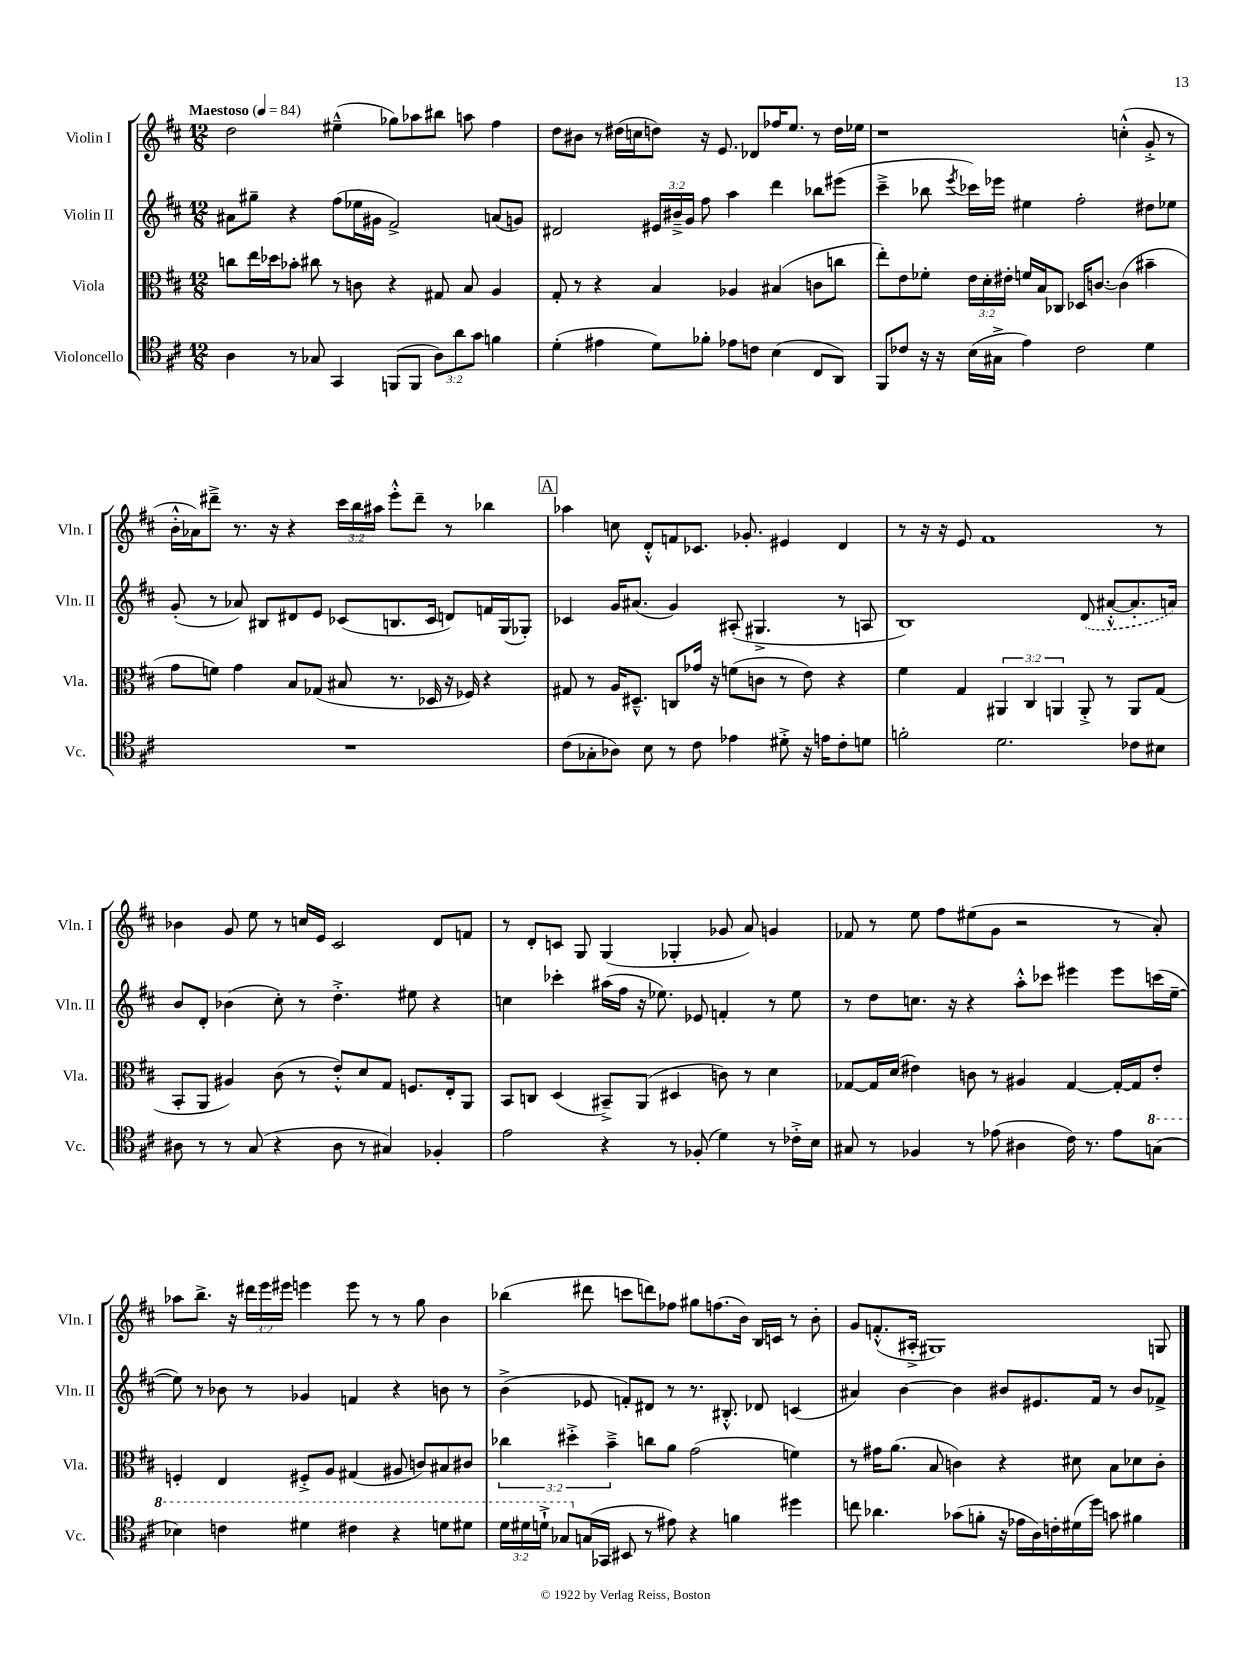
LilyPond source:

<<
\new StaffGroup <<
\new Staff = "s0" \with { instrumentName = "Violin I" shortInstrumentName = "Vln. I" } {
    \clef treble \key d \major \numericTimeSignature \time 12/8 \override Staff.TupletNumber.text = #tuplet-number::calc-fraction-text \tempo "Maestoso" 4 = 84
    \autoBeamOff d''2 eis''4---^( ges''8[) aes''8 bis''8] a''8 fis''4 |
    d''8[ bis'8] r8 dis''16[( c''16 d''8]) r16 e'8. des'8[ fes''16 e''8.] r8 d''16[ ees''16] |
    r1 c''4-.-^( g'8-.-> r8 |
    b'16[-.-^ aes'16) dis'''8]---> r8. r16 r4 \tuplet 3/2 { cis'''16[ b''16 ais''16] } e'''8[-.-^ dis'''8]-- r8 bes''4 |
    \mark \markup { \box "A" } aes''4 c''8 d'8[-.-^ f'8 ces'8.] ges'8.-. eis'4 d'4 |
    r8 r16 r16 e'8 fis'1 r8 |
    bes'4 g'8 e''8 r8 c''16[ e'16] cis'2 d'8[ f'8] |
    r8 d'8[-. c'8] g8 g4( ges4-. ges'8 a'8) g'4 |
    fes'8 r8 e''8 fis''8[ eis''8( g'8] r2 r8 a'8-.) |
    aes''8[ b''8.]-> r16 \tuplet 3/2 { dis'''16[ e'''16 eis'''16] } e'''4 e'''8 r8 r8 g''8 b'4 |
    bes''4( dis'''8 c'''8[ d'''8) fes''8] gis''8[ f''8.( b'16]) b16[ c'16] r8 b'8-. |
    g'8[ f'8.-.-^( ais16]-.-> gis1) g8 \bar "|." |
}
\new Staff = "s1" \with { instrumentName = "Violin II" shortInstrumentName = "Vln. II" } {
    \clef treble \key d \major \numericTimeSignature \time 12/8 \override Staff.TupletNumber.text = #tuplet-number::calc-fraction-text
    \autoBeamOff ais'8[ gis''8]-- r4 fis''8[( ees''16 gis'16] fis'2->) a'8[( g'8]) |
    dis'2 \tuplet 3/2 { eis'16[ bis'16---> g'16] } fis''8 a''4 d'''4 bes''8[ eis'''8]( |
    cis'''4---> bes''8 \acciaccatura { e'''8 } ces'''16[) ees'''16] eis''4 fis''2-. dis''8[ ees''8] |
    g'8-.( r8 aes'8) bis8[ dis'8 e'8] ces'8[( b8. ces'16] d'8[) f'16 g16( ges8]-.) |
    \mark \markup { \box "A" } ces'4 g'16[ ais'8.]( g'4) ais8-.( gis4.-> r8 a8 |
    b1) \once \slurDashed d'8( ais'8[~-.-^ ais'8.-. a'16]) |
    b'8[ d'8]-. bes'4( cis''8-.) r8 d''4.-.-> eis''8 r4 |
    c''4 ces'''4-. ais''16[( fis''16] r16 ees''8.) ees'8 f'4-. r8 ees''8 |
    r8 d''8[ c''8.] r16 r4 a''8[-.-^ ces'''8] eis'''4 eis'''8[ c'''16( e''16]~-- |
    e''8) r8 bes'8 r8 ges'4 f'4 r4 b'8 r8 |
    b'4->( ees'8 f'8[-.) dis'8] r8 r8. bis8.-.-^ des'8 c'4( |
    ais'4) b'4~ b'4 bis'8[ eis'8. fis'16] r8 bis'8[ fes'8]-> \bar "|." |
}
\new Staff = "s2" \with { instrumentName = "Viola" shortInstrumentName = "Vla." } {
    \clef alto \key d \major \numericTimeSignature \time 12/8 \override Staff.TupletNumber.text = #tuplet-number::calc-fraction-text
    \autoBeamOff c''8[ e''16 des''16 bes'8]-. cis''8 r8 c'8 r4 gis8 b8 a4 |
    g8-. r8 r4 b4 aes4 bis4( c'8[ c''8] |
    e''8[-.) e'8 fes'8]-. \tuplet 3/2 { e'16[ d'16-. eis'16]-. } f'16[ b16 ces8] des16[ c'8.]~ c'4( bis'4-- |
    g'8[ f'8]) g'4 b8[ ges8]( bis8 r8. des16 r16 fes16) r4 |
    \mark \markup { \box "A" } gis8 r8 a16[ dis8.]---^ c8[ ges'16] r16 f'8[( c'8] r8 e'8) r4 |
    fis'4 g4 \tuplet 3/2 { ais,4 cis4 a,4 } a,8-.-> r8 a,8[ g8]( |
    b,8[-. a,8] ais4) cis'8( r8 e'8[-.-^) d'8 g8] f8.[ e16-. a,8] |
    b,8[ c8] d4( bis,8[--->) a,8]( dis4 c'8) r8 d'4 |
    ges8[~ ges16 d'16]( eis'4) c'8 r8 ais4 ges4~ ges16[~-. ges16 eis'8]-. |
    f4-. e4 fis8[-.-> a8] gis4( ais8 c'8[) bis8 cis'8] |
    \tuplet 3/2 { ces''4 dis''4-.-> b'4---> } c''8[ a'8] g'2( f'4) |
    r8 gis'16[ a'8.]( b8 c'4) r4 dis'8 b8[ des'8 c'8]-. \bar "|." |
}
\new Staff = "s3" \with { instrumentName = "Violoncello" shortInstrumentName = "Vc." } {
    \clef tenor \key d \major \numericTimeSignature \time 12/8 \override Staff.TupletNumber.text = #tuplet-number::calc-fraction-text
    \autoBeamOff a4 r8 ges8 g,4 f,8[( f,8] \tuplet 3/2 { a8[) a'8 g'8] } f'4 |
    d'4-.( eis'4 d'8[) fes'8]-. ees'8[ c'8] b4( cis8[ a,8]) |
    fis,8[ ces'8] r16 r16 b16[( gis16]-> e'4) ces'2 d'4 |
    R1. |
    \mark \markup { \box "A" } cis'8[( ges8-. aes8]) b8 r8 cis'8 ees'4 dis'8-.-> r16 e'16[ cis'8-. d'8] |
    f'2-. d'2. ces'8[ bis8] |
    ais8 r8 r8 g8( r4 ais8 r8 gis4) fes4-. |
    e'2 r4 r8 fes8-.( d'4) r8 ces'16[-.-> b16] |
    gis8 r8 fes4 r8 ees'8( ais4 cis'16) r8. ees'8[ \ottava #1 g'!8]( |
    bes'4) c''4 dis''4 cis''4 r4 d''8[ dis''8] |
    \tuplet 3/2 { d''16[ dis''16 d''16]-!-> } ges'8[ \ottava #0 g!16( ges,16] bis,8 r8 eis'8) r4 f'4 dis''4 |
    c''8 aes'4. ges'8[( f'8]-. r16 ees'16[ a16) c'16-. dis'16( d''16]) g'8 fis'4 \bar "|." |
}
>>
>>
\layout { \context { \Score \remove "Bar_number_engraver" } }
